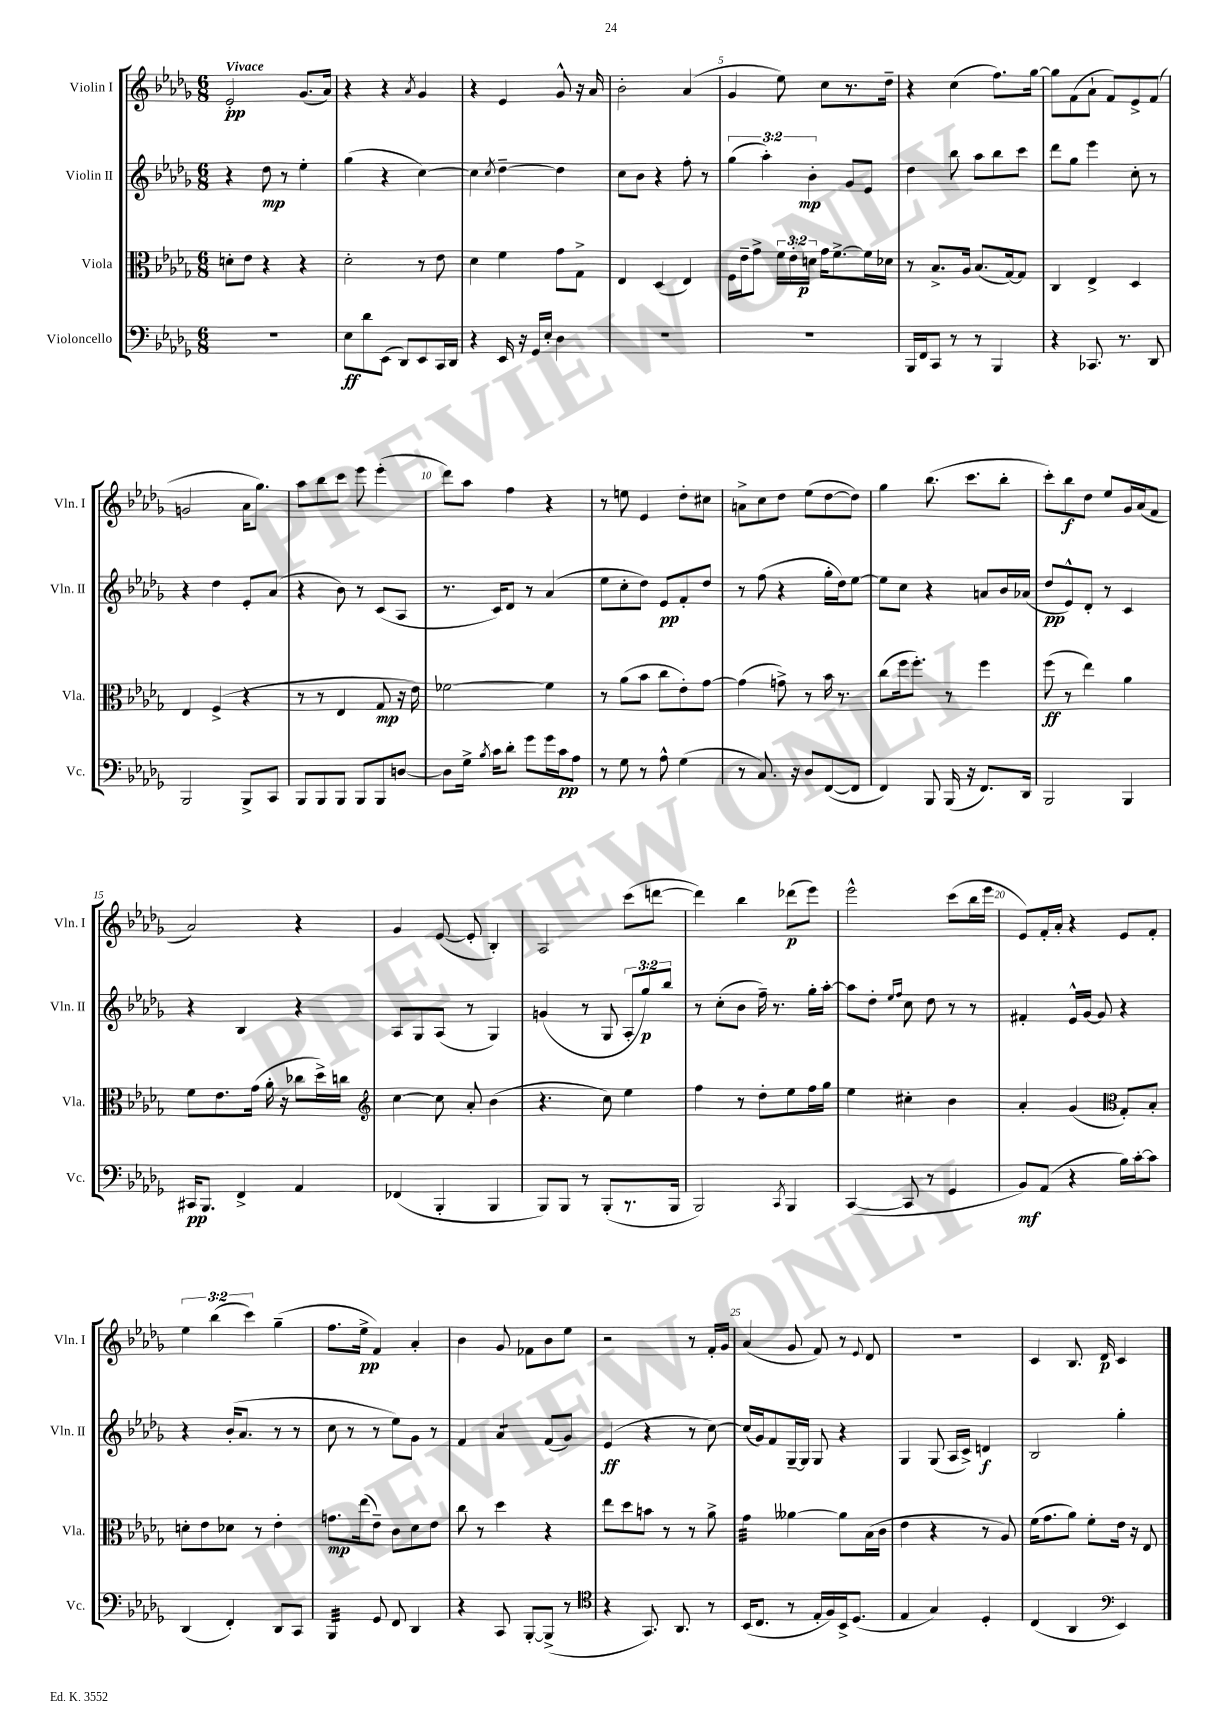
<<
\new StaffGroup <<
\new Staff = "s0" \with { instrumentName = "Violin I" shortInstrumentName = "Vln. I" } {
    \clef treble \key des \major \numericTimeSignature \time 6/8 \override Staff.TupletNumber.text = #tuplet-number::calc-fraction-text \tempo "Vivace"
    \autoBeamOff ees'2-.\pp ges'8.[( aes'16]) |
    r4 r4 \acciaccatura { aes'8 } ges'4 |
    r4 ees'4 ges'8-^ r16 aes'16 |
    bes'2-. aes'4( |
    ges'4 ees''8) c''8[ r8. des''16]-- |
    r4 c''4( f''8.[) ges''16]~ |
    ges''8[ f'8( aes'8]-! f'8[) ees'8-> f'8]( |
    g'2 aes'16[ ges''8.]) |
    aes''8[ bes''8 c'''8] ees'''8 ees'''4-.( |
    des'''8[) aes''8] f''4 r4 |
    r8 e''8 ees'4 des''8[-. cis''8] |
    a'8[-> c''8 des''8] ees''8[( des''8~ des''8]) |
    ges''4 bes''8.( c'''8.[ bes''8]-. |
    c'''8[-.) bes''8\f des''8] ees''8[ ges'16 aes'16( f'8] |
    aes'2) r4 |
    ges'4 ees'8~( ees'8-. bes4-.) |
    aes2 c'''8[( d'''8]~ |
    d'''4) bes''4 des'''8[\p( ees'''8]) |
    ees'''2-^ c'''8[( bes''16 ees'''16] |
    ees'8[) f'16-. aes'16]-. r4 ees'8[ f'8]-. |
    \tuplet 3/2 { ees''4 bes''4( c'''4) } ges''4--( |
    f''8.[ ees''16]->\pp f'4) aes'4-. |
    bes'4 ges'8 fes'8[ bes'8 ees''8] |
    r2 r8 f'16[-. ges'16] |
    aes'4( ges'8 f'8) r8 \appoggiatura { ees'8 } des'8 |
    R2. |
    c'4 bes8. des'16\p c'4 \bar "|." |
}
\new Staff = "s1" \with { instrumentName = "Violin II" shortInstrumentName = "Vln. II" } {
    \clef treble \key des \major \numericTimeSignature \time 6/8 \override Staff.TupletNumber.text = #tuplet-number::calc-fraction-text
    \autoBeamOff r4 des''8\mp r8 ees''4-. |
    ges''4( r4 c''4~) |
    c''4 \acciaccatura { c''8 } des''4~-- des''4 |
    c''8[ bes'8] r4 f''8-. r8 |
    \tuplet 3/2 { ges''4( aes''4-.) bes'4-.\mp } ges'8[ ees'8] |
    des''4 bes''8 aes''8[ bes''8 c'''8] |
    des'''8[ ges''8] ees'''4 c''8-. r8 |
    r4 des''4 ees'8[-. aes'8]( |
    r4 bes'8) r8 c'8[( aes8] |
    r8. c'16[) des'8] r8 aes'4( |
    ees''8[ c''8-. des''8]) ees'8[\pp f'8-. des''8] |
    r8 f''8( r4 ges''16[-. des''16) ees''8]~ |
    ees''8[ c''8] r4 a'8[ bes'16 aes'16]( |
    des''8[\pp ees'8-^) des'8]-. r8 c'4 |
    r4 bes4 r4 |
    aes8[ ges8 aes8]( r8 ges4) |
    g'4( r8 ges8 \tuplet 3/2 { aes8[-. ges''8\p) bes''8] } |
    r8 c''8[-.( bes'8] f''16--) r8. ges''16[-. aes''16]~-. |
    aes''8[ des''8]-. \grace { ees''16[ f''16] } c''8 des''8 r8 r8 |
    fis'4-. ees'16[-^ ges'16]~ ges'8 r4 |
    r4 bes'16[-.( aes'8.] r8 r8 |
    c''8 r8 r8 ees''8[) ges'8] r8 |
    f'4 aes'4:8 f'8[( ges'8]) |
    ees'4\ff( r4 r8 c''8~) |
    c''16[( ges'16) f'8 ges16~-- ges16] ges8 r4 |
    ges4 ges8( aes16[ c'16]->) d'4\f |
    bes2 ges''4-. \bar "|." |
}
\new Staff = "s2" \with { instrumentName = "Viola" shortInstrumentName = "Vla." } {
    \clef alto \key des \major \numericTimeSignature \time 6/8 \override Staff.TupletNumber.text = #tuplet-number::calc-fraction-text
    \autoBeamOff d'8[-. ees'8] r4 r4 |
    des'2-. r8 ees'8 |
    des'4 f'4 ges'8[ ges8]-> |
    ees4 des4( ees4) |
    f16[ ees'16-- ges'8]-> \tuplet 3/2 { f'16[ ees'16-. d'16]\p } ges'16[ f'8.~-> f'16 des'16] |
    r8 bes8.[-> aes16] bes8.[( ges16~) ges8] |
    c4 ees4-> des4 |
    ees4 f4->( r4 |
    r8 r8 ees4 ges8\mp r16 ees'16) |
    fes'2~ fes'4 |
    r8 aes'8[( bes'8] c''8[ ees'8-.) ges'8]~ |
    ges'4( g'8->) r8 bes'16 r8. |
    c''8[( f''16 f''8.]-.) r8 f''4 |
    f''8\ff( r8 ees''4) aes'4 |
    f'8[ ees'8. ges'16]( aes'16-. r16 ces''8[ des''16->) c''16] |
    \clef treble c''4~ c''8 aes'8-. bes'4( |
    r4. c''8) ees''4 |
    f''4 r8 des''8[-. ees''8 f''16 ges''16] |
    ees''4 cis''4-. bes'4 |
    aes'4-. ges'4( \clef alto ges8[-.) bes8]-. |
    d'8[-. ees'8 des'8] r8 ees'4-. |
    g'8.[\mp ees''16( ees'8]--) c'8[ des'8 ees'8] |
    c''8 r8 des''4 r4 |
    ees''8[ des''8 b'8] r8 r8 aes'8-> |
    ges'4:32 aeses'4~ aeses'8[ bes16( c'16] |
    ees'4 r4 r8 aes8) |
    f'16[( ges'8. aes'8]) f'8[-. ees'16] r16 ees8 \bar "|." |
}
\new Staff = "s3" \with { instrumentName = "Violoncello" shortInstrumentName = "Vc." } {
    \clef bass \key des \major \numericTimeSignature \time 6/8
    \autoBeamOff R2. |
    ees8[\ff des'8 ees,8]( des,8[) ees,8 c,16 des,16] |
    r4 ees,16 r16 ges,16[ ees16]-. des4 |
    R2. |
    R2. |
    bes,,16[ f,16 c,8] r8 r8 bes,,4 |
    r4 ces,8. r8. des,8 |
    bes,,2 bes,,8[-> c,8] |
    bes,,8[ bes,,8 bes,,8] bes,,8[ bes,,8 d8]~ |
    d8[ ges16]-> \acciaccatura { bes8 } c'16[ des'8]-. ges'8[ ges'16 c'16\pp aes8] |
    r8 ges8 r8 aes8-^ ges4( |
    r8 c8.) r16 des8[ f,8~( f,8] |
    f,4) bes,,8 bes,,16( r16 f,8.[) des,16] |
    bes,,2 bes,,4 |
    cis,16[\pp bes,,8.] f,4-> aes,4 |
    fes,4( bes,,4-. bes,,4 |
    bes,,8[) bes,,8] r8 bes,,8[-.( r8. bes,,16] |
    bes,,2) \acciaccatura { c,8 } bes,,4 |
    c,4~( c,8 r8 ges,4 |
    bes,8[\mf) aes,8]( r4 bes16[) c'16~-. c'8] |
    des,4( f,4-.) des,8[ c,8] |
    bes,,4:32 ges,8 f,8 des,4 |
    r4 c,8 bes,,8[~-. bes,,8]->( r8 |
    \clef tenor r4 ges,8.) aes,8. r8 |
    bes,16[( c8.] r8 ees16[-. f16) bes,16-> des8.]( |
    ees4 ges4) des4-. |
    c4( aes,4 \clef bass ees,4) \bar "|." |
}
>>
>>
\layout { \context { \Score \override BarNumber.break-visibility = ##(#f #t #t) barNumberVisibility = #(every-nth-bar-number-visible 5) } }
